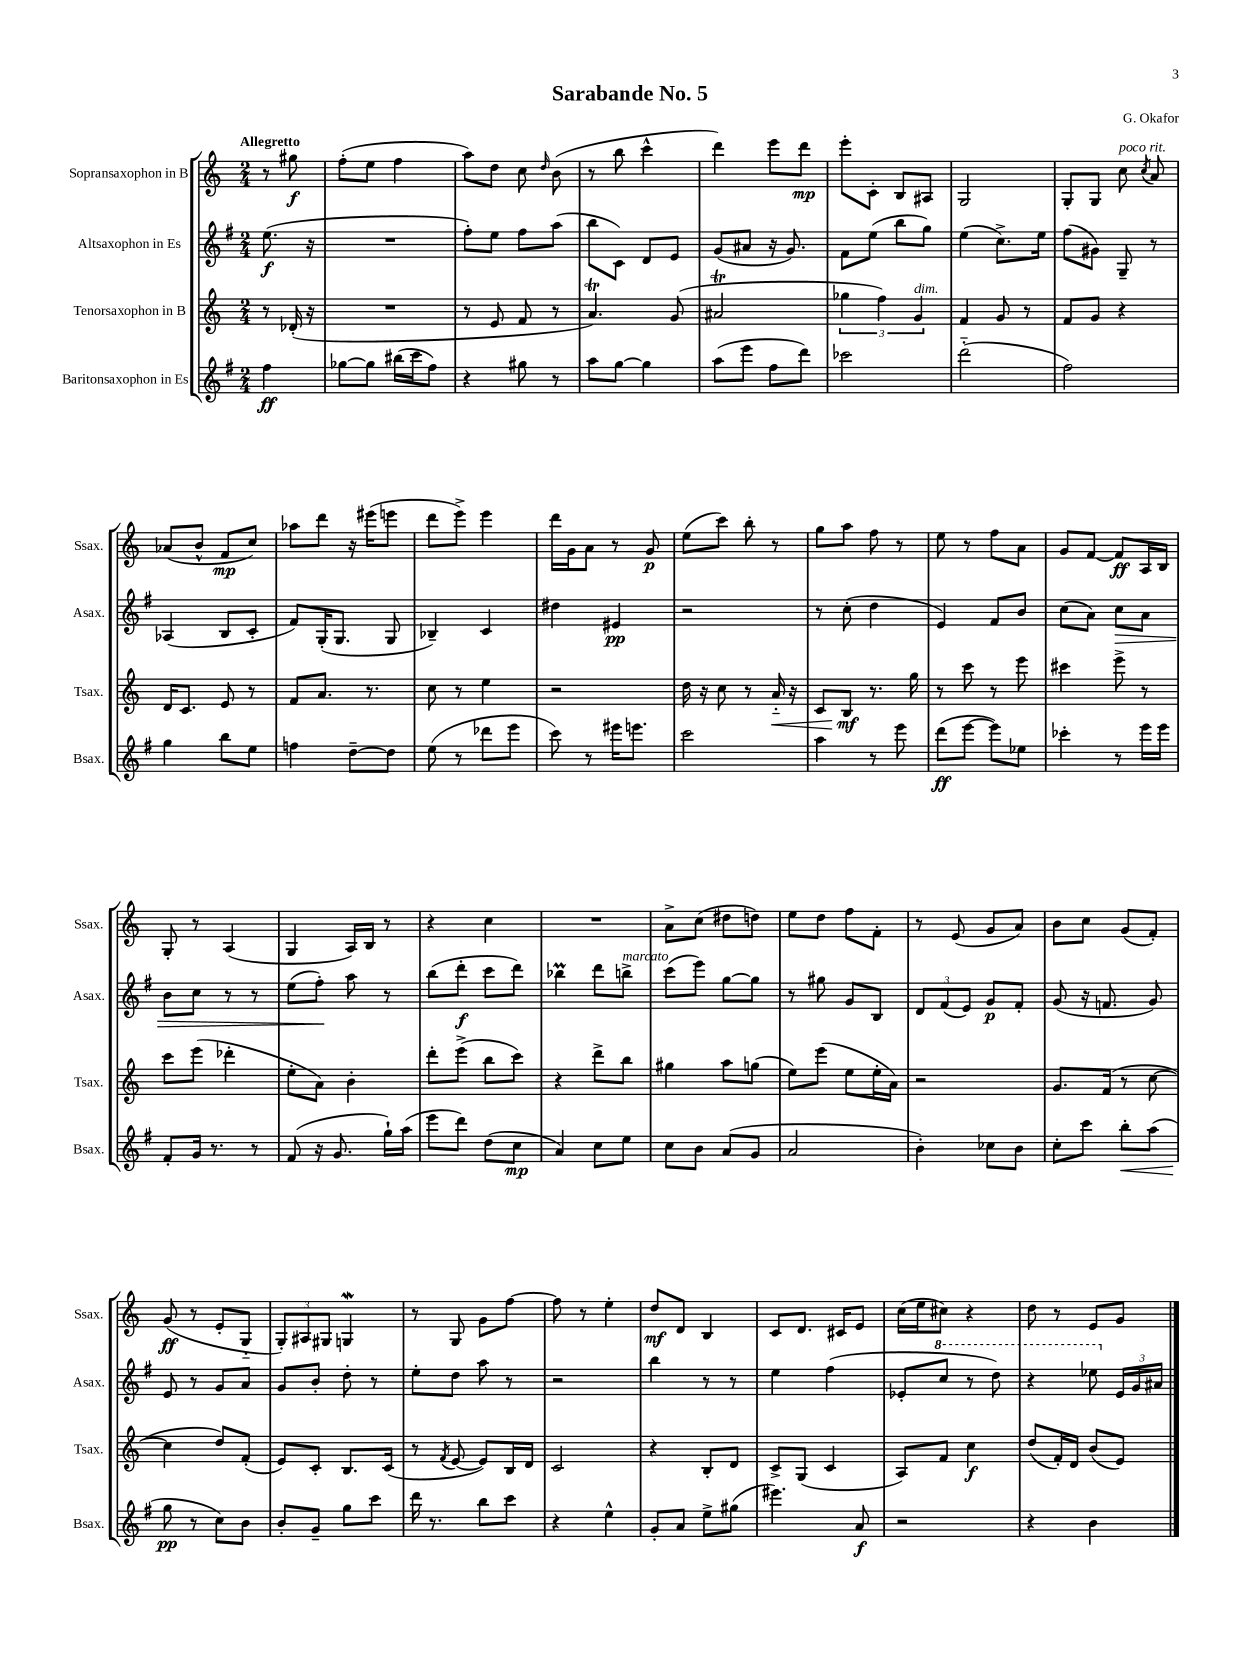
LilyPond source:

\header { title = "Sarabande No. 5" composer = "G. Okafor" }
<<
\new StaffGroup <<
\new Staff = "s0" \with { instrumentName = "Sopransaxophon in B" shortInstrumentName = "Ssax." } {
    \clef treble \key c \major \numericTimeSignature \time 2/4 \partial 4 \tempo "Allegretto"
    \autoBeamOff r8 gis''8\f |
    f''8[-.( e''8] f''4 |
    a''8[) d''8] c''8 \grace { d''16 } b'8( |
    r8 b''8 c'''4-^ |
    d'''4) e'''8[ d'''8]\mp |
    e'''8[-. c'8]-. b8[ ais8] |
    g2 |
    g8[-. g8] c''8^\markup { \italic "poco rit." } \acciaccatura { c''8 } a'8 |
    aes'8[( b'8]-^ f'8[\mp c''8]) |
    aes''8[ d'''8] r16 eis'''16[( e'''8] |
    d'''8[ e'''8]->) e'''4 |
    d'''16[ g'16 a'8] r8 g'8\p |
    e''8[( c'''8]) b''8-. r8 |
    g''8[ a''8] f''8 r8 |
    e''8 r8 f''8[ a'8] |
    g'8[ f'8]~ f'8[\ff a16 b16] |
    g8-. r8 a4( |
    g4 a16[) b16] r8 |
    r4 c''4 |
    R2 |
    a'8[-> c''8]( dis''8[ d''8]) |
    e''8[ d''8] f''8[ f'8]-. |
    r8 e'8( g'8[ a'8]) |
    b'8[ c''8] g'8[( f'8]-.) |
    g'8\ff( r8 e'8[-. g8]-_ |
    \tuplet 3/2 { g8[-.) ais8 gis8] } g4\mordent |
    r8 g8 g'8[ f''8]~ |
    f''8 r8 e''4-. |
    d''8[\mf d'8] b4 |
    c'8[ d'8.] cis'16[ e'8] |
    c''16[( e''16 cis''8]) r4 |
    d''8 r8 e'8[ g'8] \bar "|." |
}
\new Staff = "s1" \with { instrumentName = "Altsaxophon in Es" shortInstrumentName = "Asax." } {
    \clef treble \key g \major \numericTimeSignature \time 2/4 \partial 4
    \autoBeamOff e''8.\f( r16 |
    R2 |
    fis''8[-.) e''8] fis''8[ a''8]( |
    b''8[ c'8]) d'8[ e'8] |
    g'8[( ais'8] r16 g'8.) |
    fis'8[ e''8]( b''8[ g''8]) |
    e''4( c''8.[->) e''16] |
    fis''8[( gis'8]) g8-- r8 |
    aes4( b8[ c'8]-. |
    fis'8[) g16-.( g8.] g8 |
    bes4--) c'4 |
    dis''4 eis'4\pp |
    r2 |
    r8 c''8-.( d''4 |
    e'4) fis'8[ b'8] |
    c''8[( a'8]) c''8[\> a'8] |
    b'8[ c''8] r8 r8 |
    e''8[( fis''8]-.\!) a''8 r8 |
    b''8[( d'''8]-.\f c'''8[ d'''8]) |
    bes''4\prall d'''8[ b''8]->^\markup { \italic "marcato" } |
    c'''8[( e'''8]) g''8[~ g''8] |
    r8 gis''8 g'8[ b8] |
    \tuplet 3/2 { d'8[ fis'8( e'8]) } g'8[\p fis'8]-. |
    g'8( r16 f'8. g'8) |
    e'8 r8 g'8[ a'8] |
    g'8[ b'8]-. d''8-. r8 |
    e''8[-. d''8] a''8 r8 |
    r2 |
    b''4 r8 r8 |
    e''4 fis''4( |
    ees'8[-. \ottava #1 c'''8] r8 d'''8) |
    r4 ees'''8 \ottava #0 \tuplet 3/2 { e'16[ g'16 ais'16] } \bar "|." |
}
\new Staff = "s2" \with { instrumentName = "Tenorsaxophon in B" shortInstrumentName = "Tsax." } {
    \clef treble \key c \major \numericTimeSignature \time 2/4 \partial 4
    \autoBeamOff r8 des'16-.( r16 |
    R2 |
    r8 e'8 f'8 r8 |
    a'4.\trill) g'8( |
    ais'2\trill |
    \tuplet 3/2 { ges''4 f''4) g'4^\markup { \italic "dim." } } |
    f'4 g'8 r8 |
    f'8[ g'8] r4 |
    d'16[ c'8.] e'8 r8 |
    f'8[ a'8.] r8. |
    c''8 r8 e''4 |
    r2 |
    d''16 r16 c''8 r8 a'16-_\< r16 |
    c'8[ b8]\mf\! r8. g''16 |
    r8 c'''8 r8 e'''8 |
    cis'''4 e'''8-> r8 |
    c'''8[ e'''8]( des'''4-. |
    e''8[-. a'8]) b'4-. |
    d'''8[-. e'''8]->( b''8[ c'''8]) |
    r4 d'''8[-> b''8] |
    gis''4 a''8[ g''8]( |
    e''8[) e'''8]( e''8[ e''16-. a'16]) |
    r2 |
    g'8.[ f'16]( r8 c''8~ |
    c''4 d''8[) f'8]-.( |
    e'8[) c'8]-. b8.[ c'16]( |
    r8 \acciaccatura { f'8 } e'8~ e'8[) b16 d'16] |
    c'2 |
    r4 b8[-. d'8] |
    c'8[-> g8]( c'4 |
    a8[) f'8] c''4\f |
    d''8[( f'16-.) d'16] b'8[( e'8]) \bar "|." |
}
\new Staff = "s3" \with { instrumentName = "Baritonsaxophon in Es" shortInstrumentName = "Bsax." } {
    \clef treble \key g \major \numericTimeSignature \time 2/4 \partial 4
    \autoBeamOff fis''4\ff |
    ges''8[~ ges''8] bis''16[( c'''16 fis''8]) |
    r4 gis''8 r8 |
    a''8[ g''8]~ g''4 |
    a''8[( e'''8] fis''8[ d'''8]) |
    ces'''2 |
    d'''2-_( |
    fis''2) |
    g''4 b''8[ e''8] |
    f''4 d''8[~-- d''8] |
    e''8( r8 des'''8[ e'''8] |
    c'''8) r8 eis'''16[ e'''8.] |
    c'''2 |
    a''4 r8 e'''8 |
    d'''8[\ff( e'''8]~ e'''8[) ees''8] |
    ces'''4-. r8 e'''16[ e'''16] |
    fis'8[-. g'16] r8. r8 |
    fis'8( r16 g'8. g''16[-!) a''16]( |
    e'''8[ d'''8]) d''8[( c''8]\mp |
    a'4) c''8[ e''8] |
    c''8[ b'8] a'8[( g'8] |
    a'2 |
    b'4-.) ces''8[ b'8] |
    c''8[-. c'''8] b''8[-.\< a''8]( |
    g''8\pp\! r8 c''8[) b'8] |
    b'8[-. g'8]-- g''8[ c'''8] |
    d'''16 r8. b''8[ c'''8] |
    r4 e''4-^ |
    g'8[-. a'8] e''8[-> gis''8]( |
    eis'''4.) a'8\f |
    r2 |
    r4 b'4 \bar "|." |
}
>>
>>
\layout { \context { \Score \remove "Bar_number_engraver" } }
